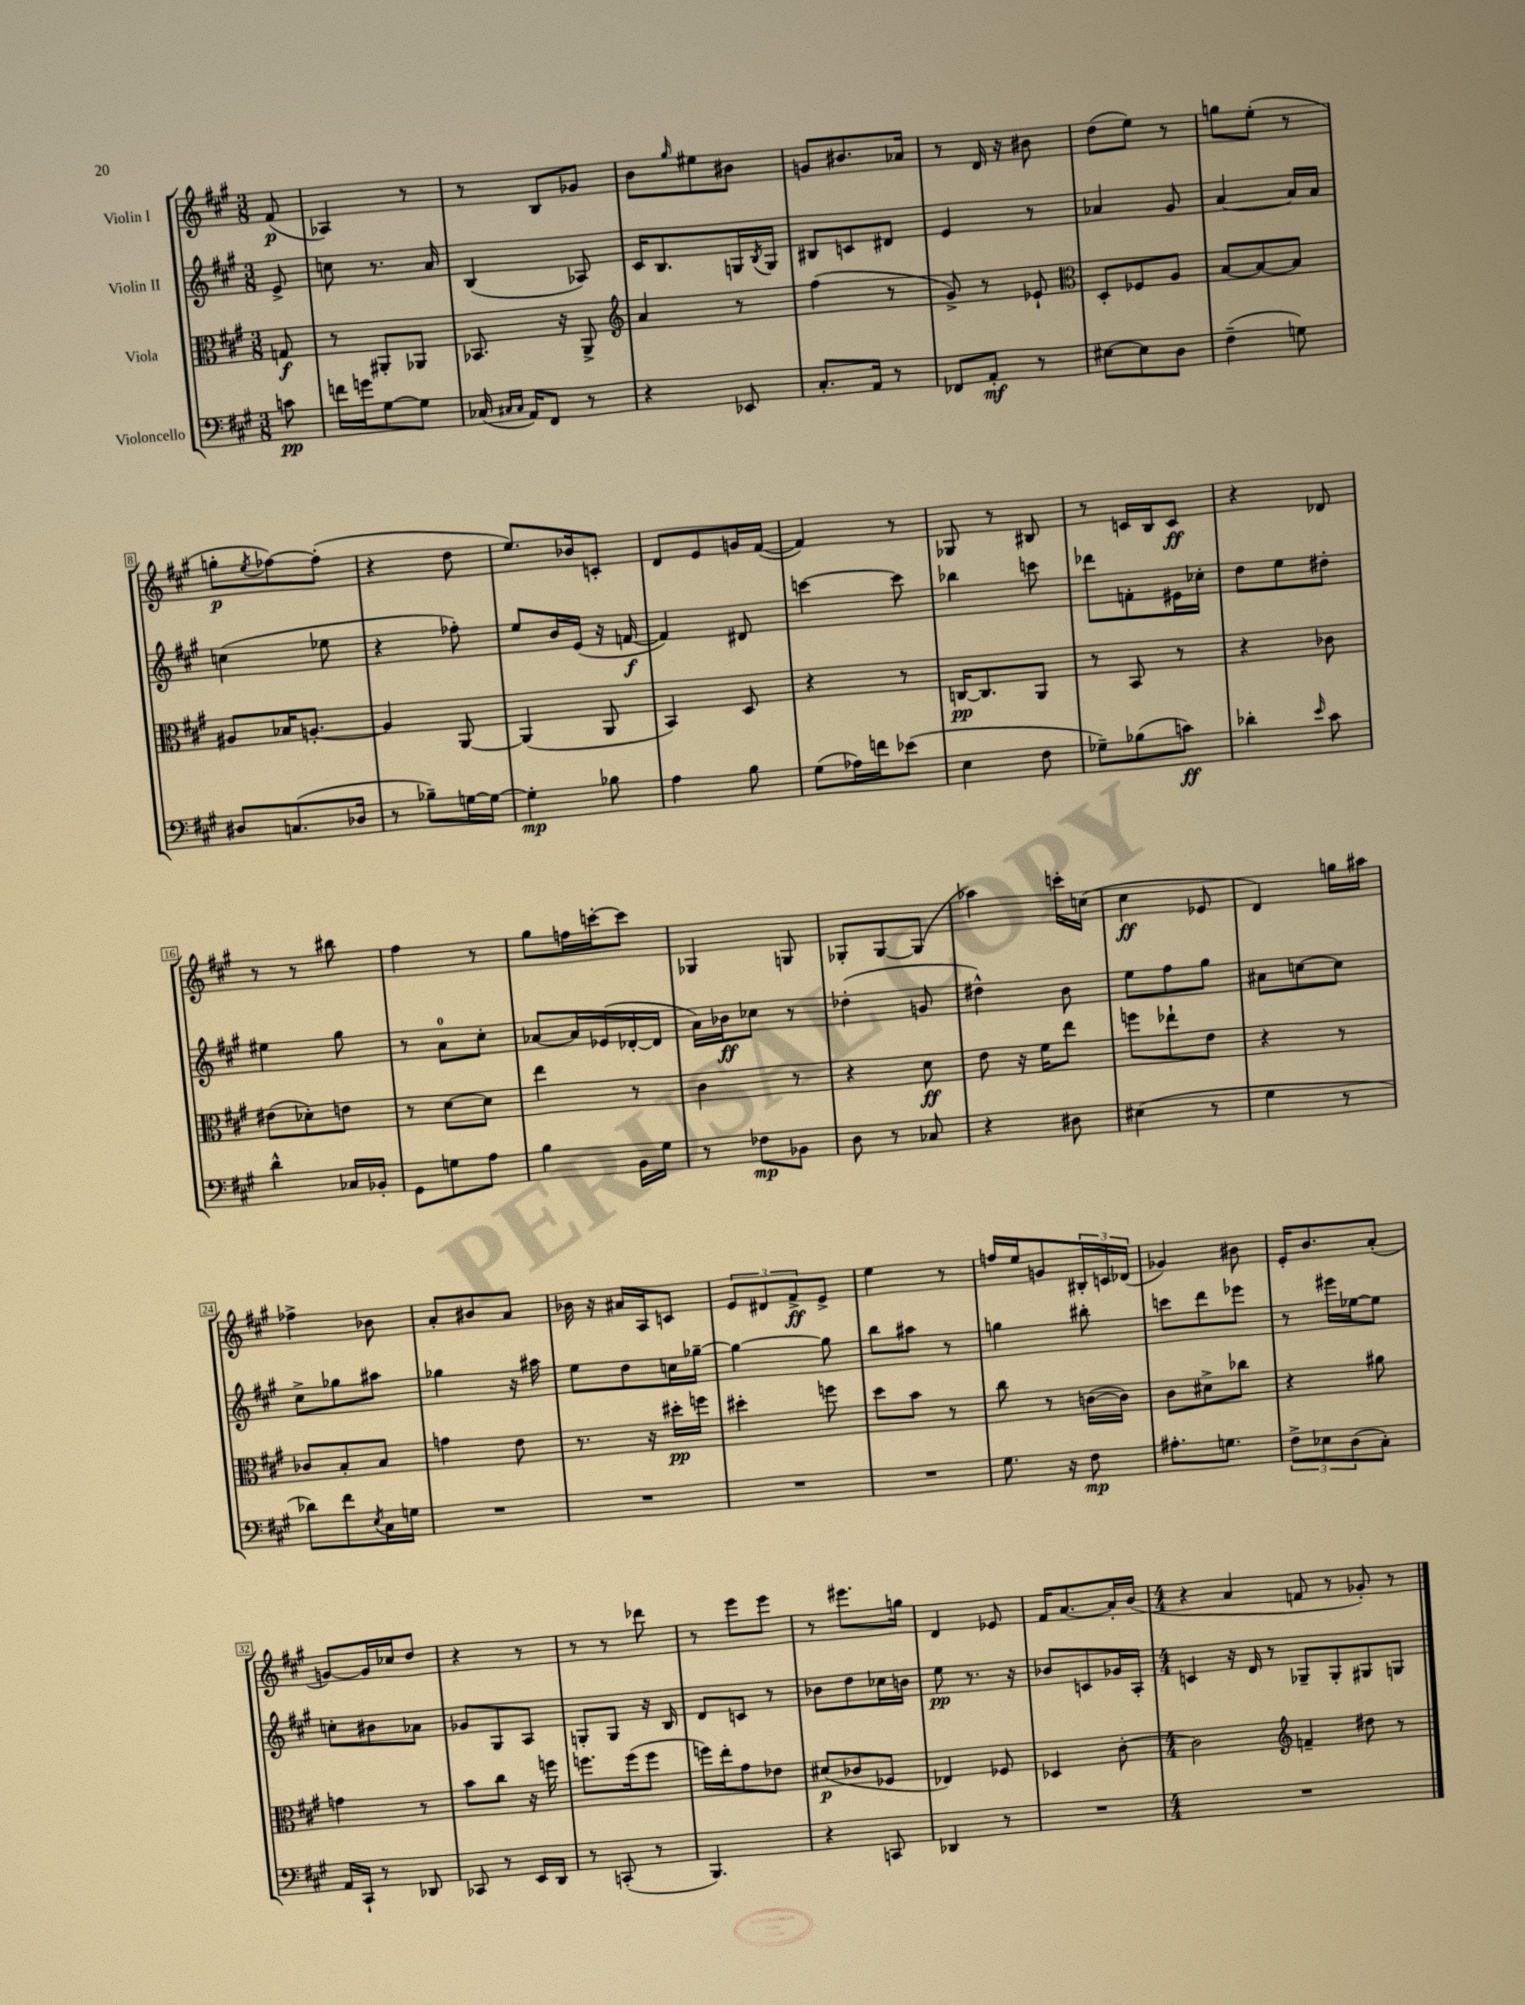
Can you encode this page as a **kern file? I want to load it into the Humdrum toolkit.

**kern	**kern	**kern	**kern
*staff4	*staff3	*staff2	*staff1
*clefF4	*clefC3	*clefG2	*clefG2
*k[f#c#g#]	*k[f#c#g#]	*k[f#c#g#]	*k[f#c#g#]
*M3/8	*M3/8	*M3/8	*M3/8
8c	8G	8e^	(8f#
=	=	=	=
16f	8r	8cc	4A-)
16g	.	.	.
[8G#	8AA#'	8.r	.
8G#]	8AA-	.	8r
.	.	16a	.
=	=	=	=
(16C-	8.BB-	(4B	8r
16qqC#	.	.	.
16qqC#	.	.	.
16AA)	.	.	.
8FF#	.	.	8B
.	16r	.	.
8r	8AA^	8A-)	8g-
=	=	=	=
*	*clefG2	*	*
4r	4a	16c#	8b
.	.	8.B	.
.	.	.	16qqgg#
.	.	.	8ee#
8EE-	8r	16G	8b#
.	.	8qB	.
.	.	16G	.
=	=	=	=
8.C#'	(4ff#	8B#	8g
.	.	8c	8.b#
16AA	.	.	.
8r	8r	8d#	.
.	.	.	16a-
=	=	=	=
8FF-	8g#^)	4e	8r
8AA'	8r	.	16d
.	.	.	16r
8r	8e-`	8r	8b#
=	=	=	=
*	*clefC3	*	*
[8E#	8D'	4a-	(8dd
8E#]	8F-	.	8ee)
8D	8A	8g#	8r
=	=	=	=
(4F#~	[8B	[4a	8gg
.	8B_	.	(8ee'
8G)	8B]	16a]	8r
.	.	16a	.
=	=	=	=
8D#	8A#	(4cc	8gg'
.	.	.	8qee
(8.C	16B-	.	[8ff-)
.	[8.A'	.	.
.	.	8ee-	(8ff-']
16D-	.	.	.
=	=	=	=
8r	4A]	4r	4r
8B-~)	.	.	.
[16G	[8AA	8ff-')	8dd
16G_	.	.	.
=	=	=	=
4G']	(4AA]	8ee	8.ee)
.	.	16b	.
.	.	(16e	16b-
8B-	8AA	16r	8c'
.	.	[16f	.
=	=	=	=
4A	4BB)	4f])	8d
.	.	.	8e
8B	8D	8d#	16g
.	.	.	([16f#
=	=	=	=
(8G#	4r	[4ccc	4f#])
16A-)	.	.	.
16f	.	.	.
(8e-	8r	8ccc]	8r
=	=	=	=
4E	[16C	4bb-	8G-
.	8.C]	.	.
.	.	.	8r
8F#	8AA	8ccc	8B#
=	=	=	=
8G-~)	8r	8ddd-	8r
(8B-	8BB	8f'	16c
.	.	.	16B
8c)	8r	16e#	8c
.	.	16cc-'	.
=	=	=	=
4d-'	4r	8dd	4r
.	.	8ee	.
16qqe	.	.	.
8c#	8c-	8dd#'	8d-
=	=	=	=
4d^^	(8e#	4ee#	8r
.	8d-')	.	8r
16C-	8e	8gg#	8bb#
16BB-'	.	.	.
=	=	=	=
8GG#	8r	8r	4ff#
8G	[8d	8a	.
8A	8d]	8cc#'	8r
=	=	=	=
4B	4ee	[8a-	8gg#
.	.	16a-]	16ff
.	.	(16e-	[16ccc'
16BB	8r	[16d-'	8ccc]
16G#	.	16d-]	.
=	=	=	=
8r	4c#	16a)	4G-
.	.	16b-	.
8F-	.	8cc-	.
8BB-	8r	8r	8G
=	=	=	=
8D	4r	(4dd-'	8G-'
8r	.	.	[8G-
8C-	8d	8g	(8G-]
=	=	=	=
4r	8e	4dd#^^)	4aa-)
.	16r	.	.
.	16f#	.	.
8D#	8ee	8b	16ccc'
.	.	.	(16cc
=	=	=	=
(4E#	8ff	8ee	4cc#
.	8ee-`	8ff#	.
8r	8e	8gg#	8e-
=	=	=	=
4G#	4r	8a#	4d)
.	.	[8cc	.
8r	8r	8cc]	16gg
.	.	.	16aa#
=	=	=	=
8d-)	8c-	8cc#^	4ff-^
8f#	8B'	8gg-	.
8qE	.	.	.
16C#	8B	8aa#	8b-
16G	.	.	.
=	=	=	=
4.r	4g	4gg-	8a'
.	.	.	8b#
.	8e	16r	8a
.	.	16aa#	.
=	=	=	=
4.r	8.r	8ee	16b-
.	.	.	16r
.	.	8dd	16a#
.	16r	.	16A
.	16dd#'	16cc	8c
.	16ff	[16gg-~	.
=	=	=	=
4.r	4dd#'	4gg-_	12e
.	.	.	12d#
.	.	.	12f#^
.	8ff	8gg-]	8e^
=	=	=	=
4.r	8dd	8bb	4ee
.	8b	8aa#	.
.	8r	8r	8r
=	=	=	=
8.G#	8cc#	4gg	16ff
.	.	.	16ee
.	8r	.	8g
16r	.	.	.
8F#	([16c	8bb#'	24B#'
.	.	.	24c
.	16c])	.	.
.	.	.	(24d-
=	=	=	=
8.A#'	8c#	8ccc	4g-)
.	8d#^	8ddd	.
8.G	.	.	.
.	8cc-	8eee-	8b#
=	=	=	=
12F#^	4r	8r	16e'
.	.	.	8.b
12E-	.	.	.
.	.	16eee#	.
(12D	.	.	.
.	.	[16ee-	.
8C#')	8a#	8ee-]	(8a'
=	=	=	=
16AA	4g	8cc'	[8g)
16CC#`	.	.	.
8r	.	8b#	16g]
.	.	.	16cc-
8DD-	8r	8a-	8dd
=	=	=	=
8CC-	8b	8g-	4r
8r	8cc#	8G#	.
16EE	16r	8A	8r
16DD	16ff	.	.
=	=	=	=
8r	8.ff	8G'	8r
(8CC'	.	8G	8r
.	(16ff	.	.
8r	8ff	16r	8ddd-
.	.	16B	.
=	=	=	=
4.BBB)	16ff)	8d	8r
.	16ee'	.	.
.	8g#	8c	8eee
.	8e-	8r	8eee
=	=	=	=
4r	(8d#	8b-	8r
.	8c-	8dd	8.eee#
8CC	8F-	16cc-	.
.	.	16b	16gg
=	=	=	=
4DD-	4E-)	8ee	4d
.	.	8.r	.
8r	8F-	.	8e-
.	.	16r	.
=	=	=	=
4.r	4D-	8b-	16f#
.	.	.	[8.a
.	.	8c	.
.	[8c#'	16g-	16a']
.	.	16A'	(16b
=	=	=	=
*M4/4	*M4/4	*M4/4	*M4/4
1r	2c#]	4c	4r
.	.	16r	4a
.	.	16d	.
.	.	8r	.
*	*clefG2	*	*
.	4f~	8G-~	8f
.	.	8G-'	8r
.	8dd#	8G#	8g-')
.	8r	8G	8r
==	==	==	==
*-	*-	*-	*-
